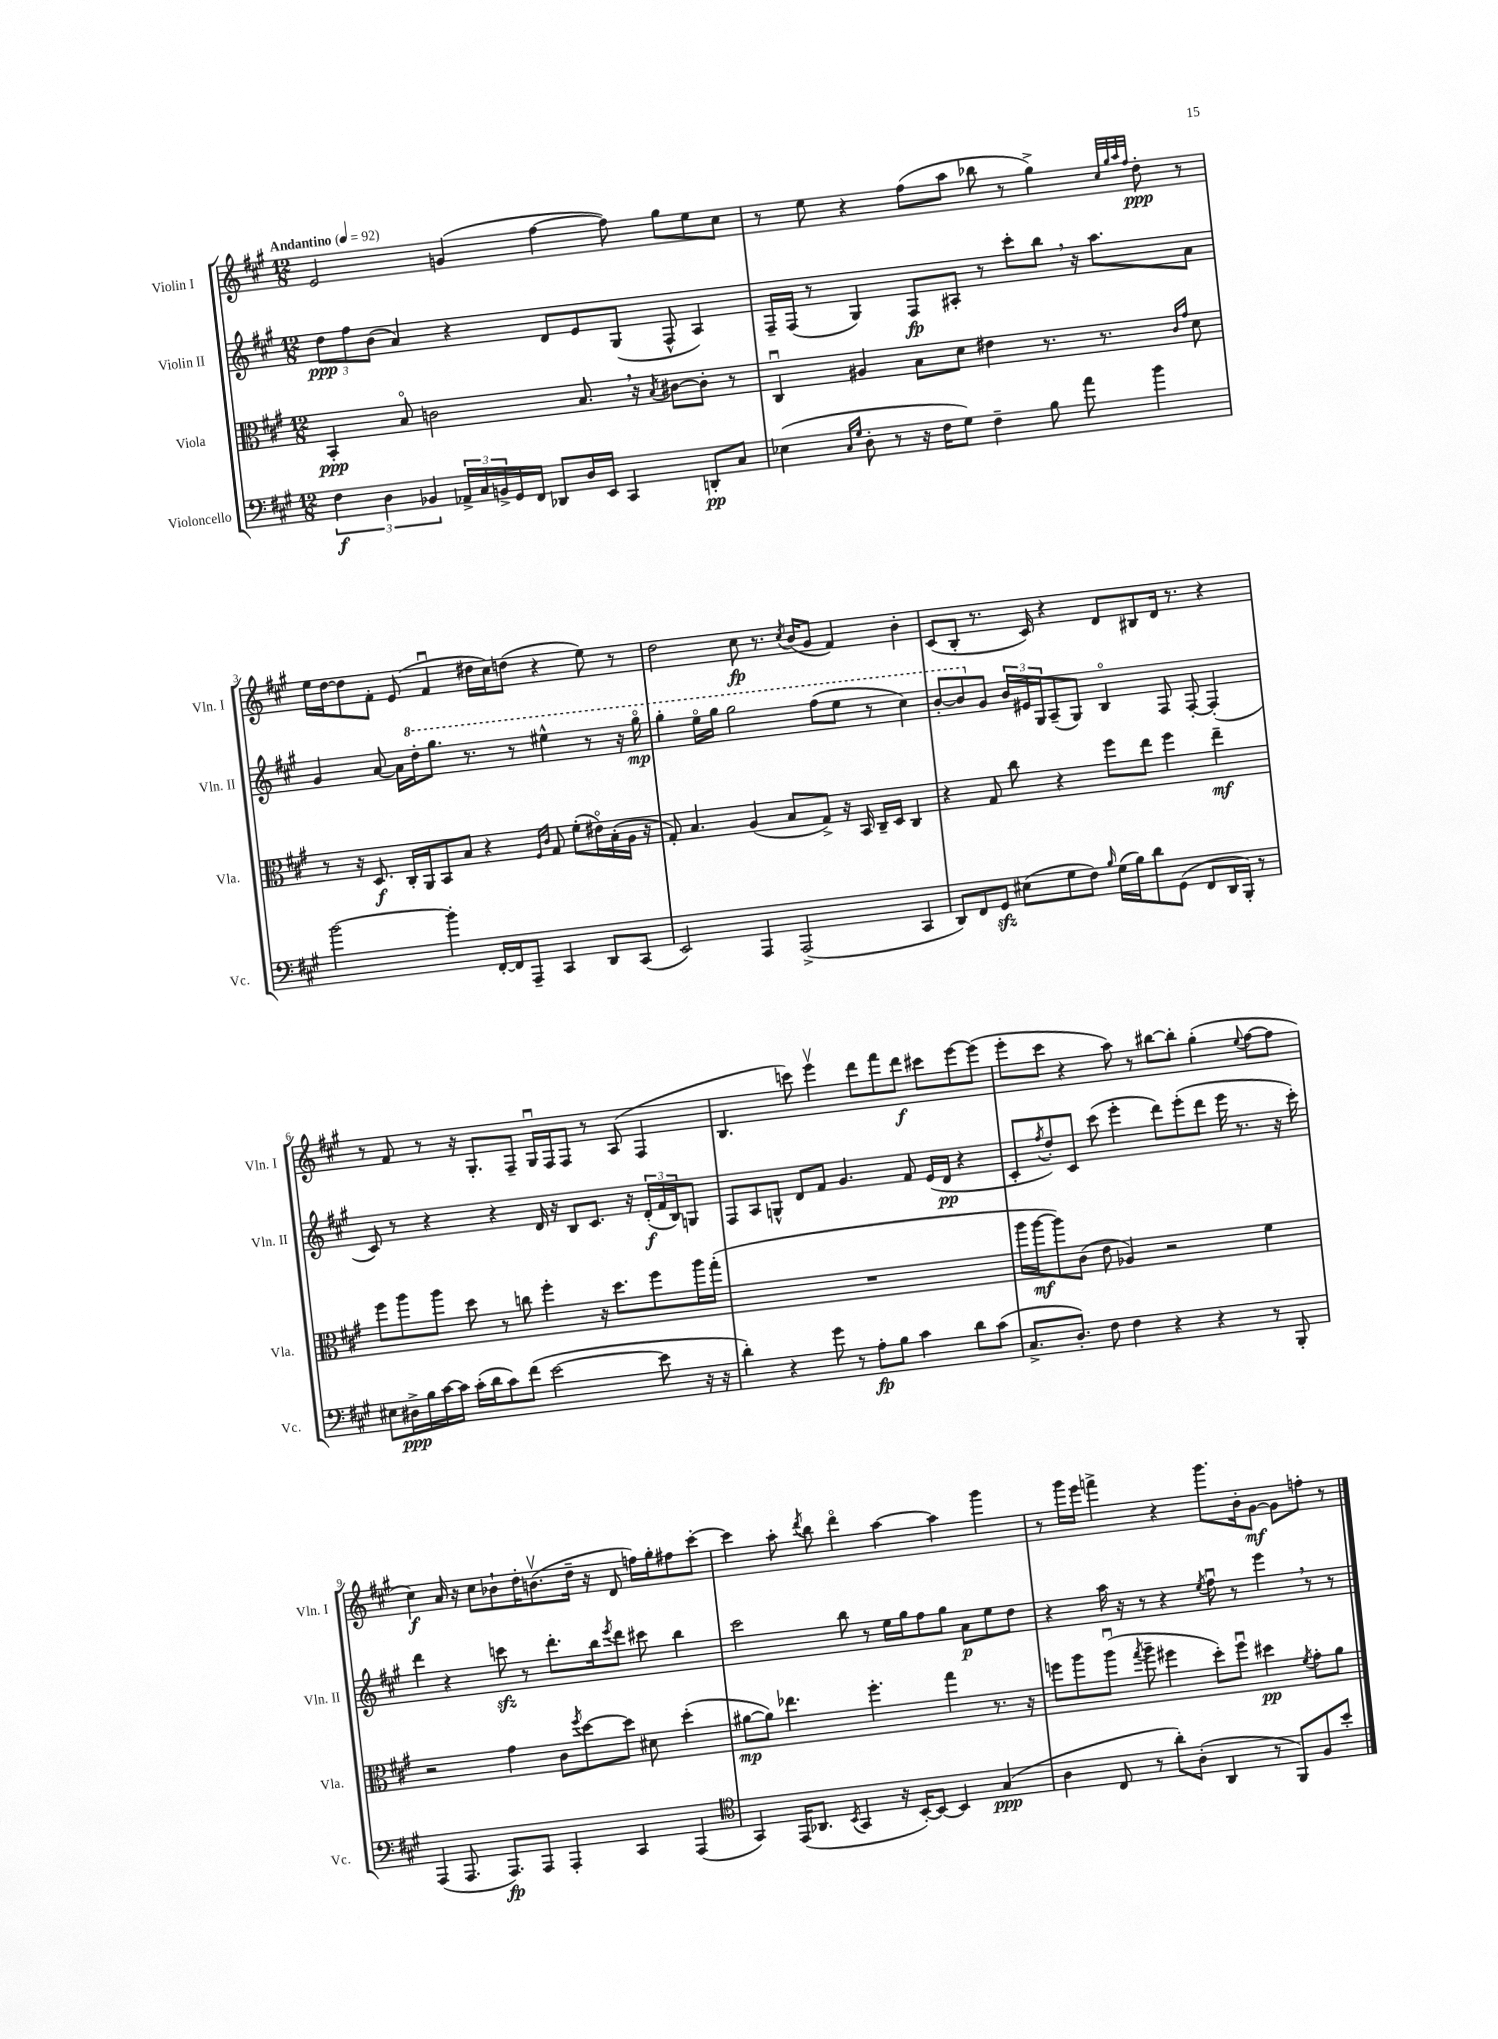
<<
\new StaffGroup <<
\new Staff = "s0" \with { instrumentName = "Violin I" shortInstrumentName = "Vln. I" } {
    \clef treble \key a \major \numericTimeSignature \time 12/8 \tempo "Andantino" 4 = 92
    e'2 g'4( fis''4~ fis''8) gis''8 e''8 cis''8 |
    r8 e''8 r4 fis''8( a''8 bes''8 r8 gis''4->) \grace { cis''32 gis''32 a''32 fis''32 } d''8-.\ppp r8 |
    e''16 d''16~ d''8 fis'8-. e'8( fis'4\downbow dis''16 cis''16) d''8( r4 e''8) r8 |
    d''2 cis''8\fp r8. \acciaccatura { cis''8 } b'16( gis'8 fis'4) b'4-. |
    cis'8( b8-. r8. cis'16) r4 d'8 bis8 d'16 r8. r4 |
    r8 fis'8 r8 r16 gis8.-. fis8-- gis16\downbow fis16 fis8 r8 a8( fis4 |
    b4. c'''8) e'''4\upbow d'''8 fis'''8 d'''8\f cis'''8 e'''8~ e'''8( |
    e'''8-. cis'''8 r4 a''8) r8 bis''8~ bis''8-. gis''4-.( \appoggiatura { e''8 } fis''8~ fis''8 |
    cis''4\f) a'16 r16 cis''8 bes'8-! d''16-. b'8.\upbow( d''16-- r16 d'8 f''16) gis''16-. fis''8 cis'''8~-. |
    cis'''4 a''8-. \acciaccatura { d'''8 } b''8 d'''4\flageolet a''4~ a''4 gis'''4 |
    r8 gis'''16 e'''16 f'''4-> r4 gis'''8. b'16-. gis'8~\mf gis'8 f''8-. r8 \bar "|." |
}
\new Staff = "s1" \with { instrumentName = "Violin II" shortInstrumentName = "Vln. II" } {
    \clef treble \key a \major \numericTimeSignature \time 12/8
    \tuplet 3/2 { d''8\ppp fis''8 b'8( } a'4) r4 d'8 e'8 gis8( fis8-^ a4) |
    fis16-- fis16( r8 gis4) fis8\fp ais8-. r8 cis'''8-. b''8 \breathe r16 a''8. a'8 |
    gis'4 a'8~ a'16 \ottava #1 d'''16-. gis'''8. r8. r8 eis'''4-^ r8 r16 gis'''16\flageolet\mp |
    gis'''4-. e'''16\flageolet gis'''16 gis'''2 fis'''8( e'''8 r8 cis'''4) |
    b''8~-. b''8 \ottava #0 gis'8 \tuplet 3/2 { b'16 eis'16 gis16 } a8--( gis8) b4\flageolet fis8 fis8~-. fis4-.( |
    cis'8) r8 r4 r4 d'16 r16 b8 cis'8. r16 \tuplet 3/2 { d'16-.\f( fis'16 b16) } g8 |
    fis8 a8 g8-^ d'8 fis'8 gis'4. fis'8 e'16( d'16\pp r4 |
    cis'8-. \acciaccatura { fis''8 } d''8-.) cis'8 cis'''8( e'''4-. d'''8) e'''8-.( d'''8 e'''16 r8. r16 cis'''16-.) |
    d'''4 r4 c'''8\sfz r8 d'''8.-. b''16 \acciaccatura { e'''8 } d'''8 cis'''8 b''4 |
    cis'''2 b''8 r8 e''16 gis''16 fis''8 gis''8 a'8\p e''8 d''8 |
    r4 a''16 r16 r8 r4 \acciaccatura { e''8 } fis''8\downbow r8 e'''4 \breathe r8 r8 \bar "|." |
}
\new Staff = "s2" \with { instrumentName = "Viola" shortInstrumentName = "Vla." } {
    \clef alto \key a \major \numericTimeSignature \time 12/8
    b,4-.\ppp b8\flageolet c'2 b8. \breathe r16 \acciaccatura { b8 } cis'8~ cis'8-. r8 |
    cis4\downbow ais4 b8 d'8 eis'4 r8. r8. \grace { cis'16 gis'16 } d'8 |
    r8 r16 d8.\f cis16-. a,16 b,8 b8 r4 \grace { fis16 cis'16 } gis8 fis'8-.( eis'16\flageolet) b16-.( a16 r16 |
    gis8-.) b4. a4( b8 gis8->) r16 b,16 cis16-- d16 cis4 |
    r4 gis8 cis''8 r4 fis''8 e''8 fis''4 e''4--\mf |
    fis''8 a''8 a''8 d''8 r8 c''8 fis''4-. r16 d''8. fis''8 a''16 gis''16-.( |
    R1. |
    a''16 a''16~\mf a''8) cis'8( e'8 aes4) r2 fis'4 |
    r2 gis'4 cis'8 \acciaccatura { fis''8 } d''8~ d''8 dis'8 d''4-.( |
    ais'8~\mp ais'8) ees''4. fis''4.-. gis''4 r8. r16 |
    f''8 a''8 a''8\downbow( \acciaccatura { gis''8 } a''8-- fis''4 d''8-.) fis''8\downbow dis''4\pp \acciaccatura { fis'8 } gis'8-. a'8 \bar "|." |
}
\new Staff = "s3" \with { instrumentName = "Violoncello" shortInstrumentName = "Vc." } {
    \clef bass \key a \major \numericTimeSignature \time 12/8
    \tuplet 3/2 { fis4\f d4 bes,4 } \tuplet 3/2 { aes,16-> cis16 b,16-> } gis,16 fis,16 des,8 d16 e,16 cis,4 d,8-.\pp cis8 |
    ees4( \grace { cis16 gis16 } d8-. r8 r16 fis16 gis8) fis4-- b8 a'8 b'4 |
    b'2~ b'4-. fis,16~-. fis,16 a,,8-- cis,4 d,8 cis,8( |
    e,2) a,,4 a,,2->( cis,4 |
    d,8) fis,8 gis,8\sfz eis8( gis8 fis8) \grace { b16 } gis16( b16) d'8 gis,8( fis,8 d,16 b,,16-.) r8 |
    eis8 dis16->\ppp b16 cis'16~ cis'16 cis'16-.( d'16 cis'8) fis'8( e'2~ e'8 r16 r16 |
    d'4-.) r4 gis'8 r8 a8-.\fp b8 cis'4 d'8 cis'8( |
    cis8.-> d8.-.) fis8 fis4 r4 r4 r8 b,,8-. |
    a,,4( a,,8. a,,8.\fp) a,,8 a,,4-. cis,4 a,,4( |
    \clef tenor gis,4) e,16( aes,8. \acciaccatura { b,8 } gis,4 r16 b,16~-.) b,8~ b,4 gis4\ppp( |
    a4 cis8 r8 a'8-.) a8-.( a,4 r8 fis,8) fis8 b'8-. \bar "|." |
}
>>
>>
